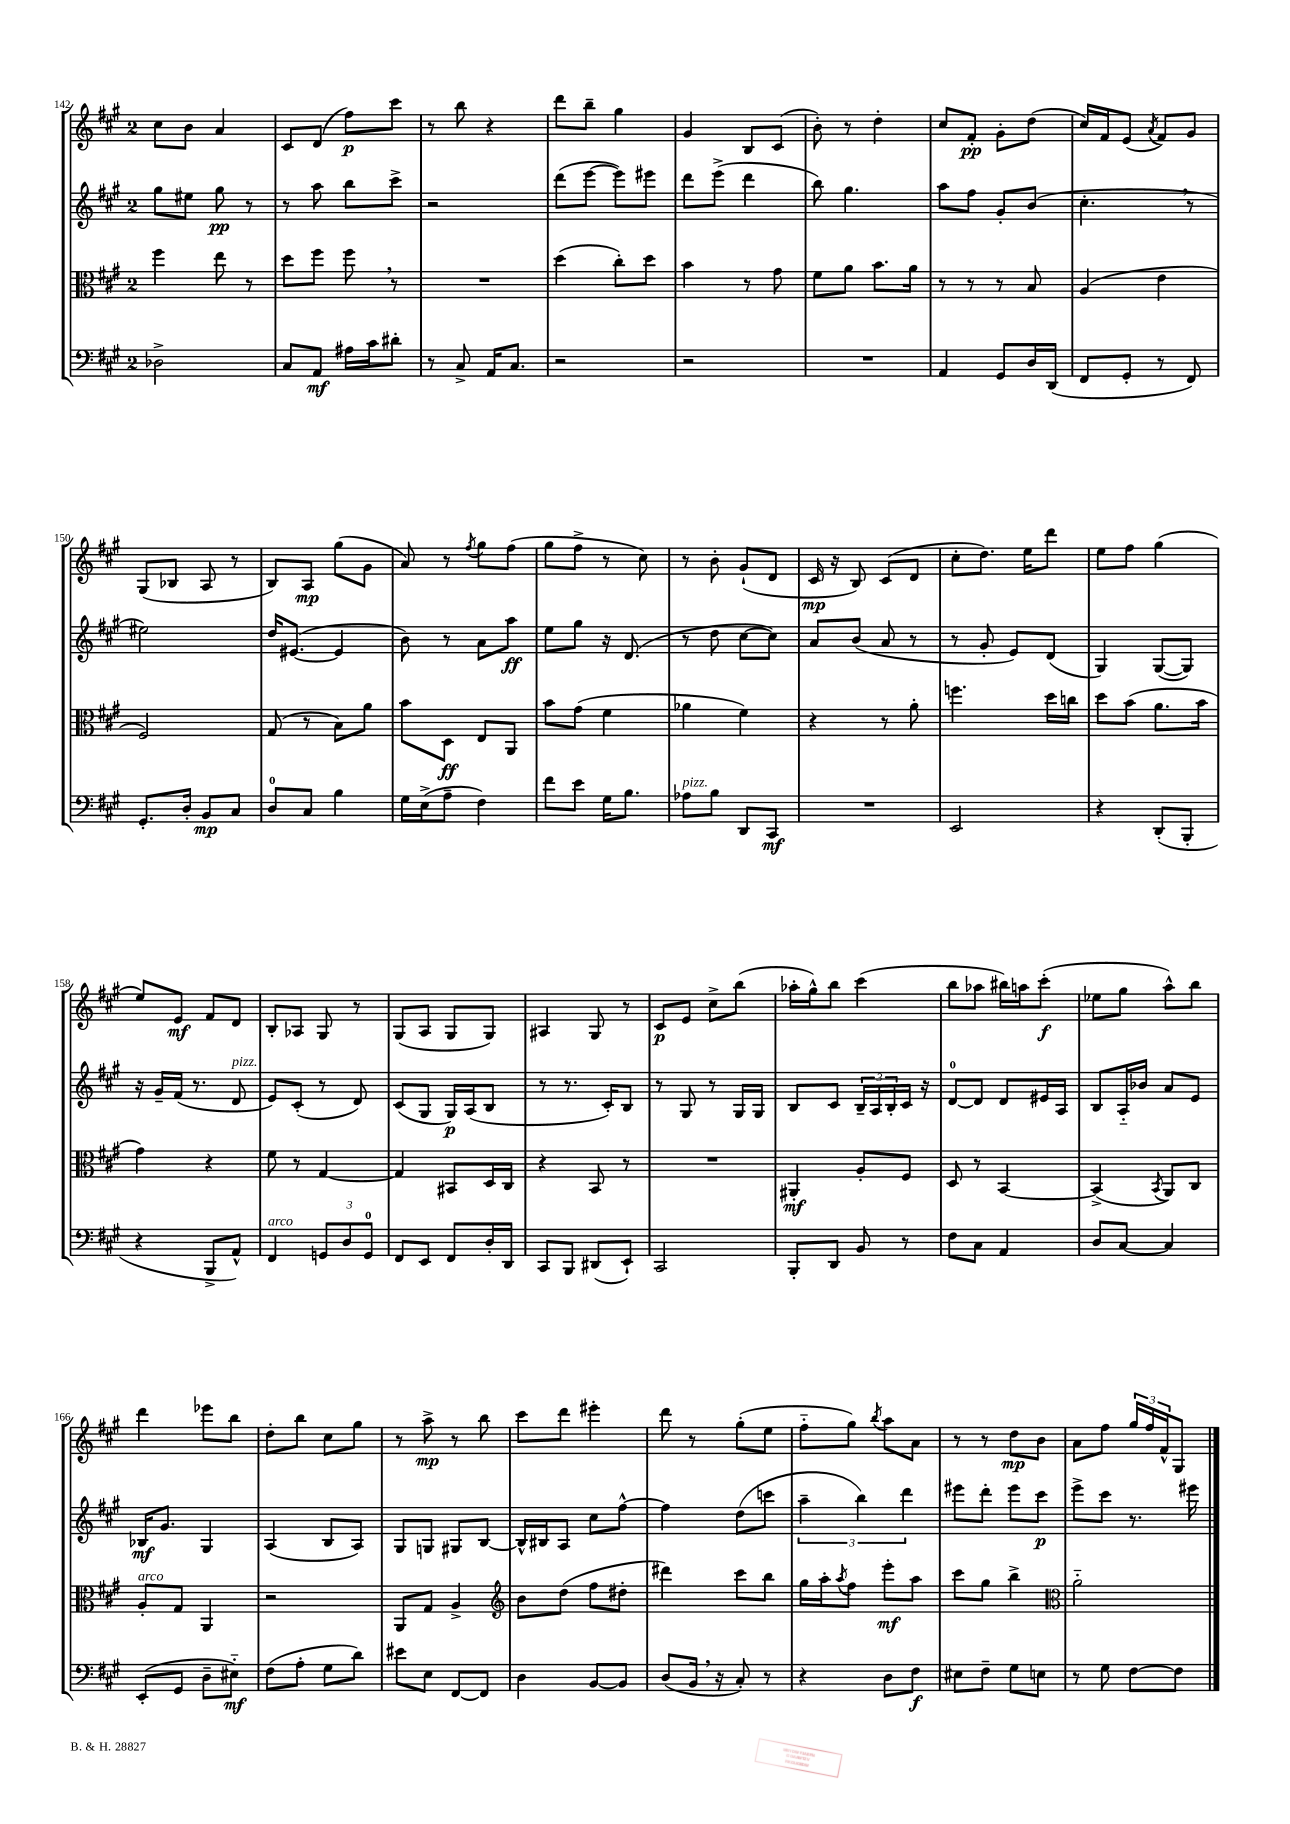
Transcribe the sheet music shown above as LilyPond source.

<<
\new StaffGroup <<
\new Staff = "s0" {
    \clef treble \key a \major \once \override Staff.TimeSignature.style = #'single-digit \time 2/4
    cis''8 b'8 a'4 |
    cis'8 d'8( fis''8\p) cis'''8 |
    r8 b''8 r4 |
    d'''8 b''8-- gis''4 |
    gis'4 b8 cis'8( |
    b'8-.) r8 d''4-. |
    cis''8 fis'8-.\pp gis'8-. d''8( |
    cis''16) fis'16 e'8( \acciaccatura { a'8 } fis'8) gis'8 |
    gis8( bes8 a8 r8 |
    b8) a8\mp gis''8( gis'8 |
    a'8) r8 \acciaccatura { fis''8 } gis''8 fis''8( |
    gis''8 fis''8-> r8 cis''8) |
    r8 b'8-. gis'8-!( d'8 |
    cis'16\mp r16 b8) cis'8( d'8 |
    cis''8-. d''8.) e''16 d'''8 |
    e''8 fis''8 gis''4( |
    e''8) e'8\mf fis'8 d'8 |
    b8-. aes8 gis8 r8 |
    gis8( a8 gis8 gis8) |
    ais4 gis8 r8 |
    cis'8\p e'8 cis''8-> b''8( |
    aes''16-. gis''16-^) b''8 cis'''4( |
    b''8 aes''8 bis''16) a''16 cis'''8-.\f( |
    ees''8 gis''8 a''8-^) b''8 |
    d'''4 ees'''8 b''8 |
    d''8-. b''8 cis''8 gis''8 |
    r8 a''8->\mp r8 b''8 |
    cis'''8 d'''8 eis'''4-. |
    d'''8 r8 gis''8-.( e''8 |
    fis''8-_ gis''8) \acciaccatura { b''8 } a''8 a'8 |
    r8 r8 d''8\mp b'8 |
    a'8 fis''8 \tuplet 3/2 { gis''16 fis''16 fis'16-^ } gis8 \bar "|." |
}
\new Staff = "s1" {
    \clef treble \key a \major \once \override Staff.TimeSignature.style = #'single-digit \time 2/4
    gis''8 eis''8 gis''8\pp r8 |
    r8 a''8 b''8 cis'''8-> |
    r2 |
    d'''8( e'''8~ e'''8) eis'''8 |
    d'''8 e'''8->( d'''4 |
    b''8) gis''4. |
    a''8 fis''8 gis'8-. b'8( |
    cis''4.-. \breathe r8 |
    eis''2) |
    d''16 eis'8.~( eis'4 |
    b'8) r8 a'8 a''8\ff |
    e''8 gis''8 r16 d'8.( |
    r8 d''8 cis''8~ cis''8) |
    a'8 b'8( a'8 r8 |
    r8 gis'8-. e'8) d'8( |
    gis4) gis8~( gis8) |
    r16 gis'16-- fis'16( r8. d'8^\markup { \italic "pizz." } |
    e'8) cis'8-.( r8 d'8) |
    cis'8( gis8 gis16\p) a16( b8 |
    r8 r8. cis'16-.) b8 |
    r8 gis8 r8 gis16 gis16 |
    b8 cis'8 \tuplet 3/2 { b16-- a16 b16-. } cis'16 r16 |
    d'8-0~ d'8 d'8 eis'16 a16 |
    b8 a16-_ bes'16 a'8 e'8 |
    bes16\mf gis'8. gis4 |
    a4( b8 a8) |
    gis8 g8 gis8 b8~ |
    b16-^ bis16 a8 cis''8 fis''8~-^ |
    fis''4 d''8( c'''8 |
    \tuplet 3/2 { a''4-- b''4) d'''4 } |
    eis'''8 d'''8-. eis'''8 cis'''8\p |
    e'''8-> cis'''8 r8. eis'''16 \bar "|." |
}
\new Staff = "s2" {
    \clef alto \key a \major \once \override Staff.TimeSignature.style = #'single-digit \time 2/4
    fis''4 e''8 r8 |
    d''8 fis''8 fis''8 \breathe r8 |
    R2 |
    d''4( cis''8-.) d''8 |
    b'4 r8 gis'8 |
    fis'8 a'8 b'8. a'16 |
    r8 r8 r8 b8 |
    a4( e'4 |
    fis2) |
    gis8( r8 b8) a'8 |
    b'8 d8\ff e8 a,8 |
    b'8 gis'8( fis'4 |
    aes'4 fis'4) |
    r4 r8 a'8-. |
    f''4. d''16 c''16 |
    d''8 b'8( a'8. b'16 |
    gis'4) r4 |
    fis'8 r8 gis4~ |
    gis4 bis,8 d16 cis16 |
    r4 b,8 r8 |
    R2 |
    ais,4-.\mf a8-. fis8 |
    d8 r8 b,4~ |
    b,4->( \acciaccatura { b,8 } a,8) cis8 |
    a8-.^\markup { \italic "arco" } gis8 a,4 |
    r2 |
    a,8 gis8 a4-> |
    \clef treble b'8 d''8( fis''8 dis''8-. |
    dis'''4) cis'''8 b''8 |
    gis''16 a''16-. \acciaccatura { a''8 } fis''8 e'''8-.\mf a''8 |
    cis'''8 gis''8 b''4-> |
    \clef alto a'2-_ \bar "|." |
}
\new Staff = "s3" {
    \clef bass \key a \major \once \override Staff.TimeSignature.style = #'single-digit \time 2/4
    des2-> |
    cis8 a,8\mf ais16 cis'16 dis'8-. |
    r8 cis8-> a,16 cis8. |
    r2 |
    r2 |
    R2 |
    a,4 gis,8 d16 d,16( |
    fis,8 gis,8-. r8 fis,8) |
    gis,8.-. d16-. b,8\mp cis8 |
    d8-0 cis8 b4 |
    gis16 e16->( a8-- fis4) |
    fis'8 e'8 gis16 b8. |
    aes8^\markup { \italic "pizz." } b8 d,8 cis,8\mf |
    R2 |
    e,2 |
    r4 d,8-.( b,,8-. |
    r4 b,,8-> a,8-^) |
    fis,4^\markup { \italic "arco" } \tuplet 3/2 { g,8 d8 g,8-0 } |
    fis,8 e,8 fis,8 d16-. d,16 |
    cis,8 b,,8 dis,8( e,8-!) |
    cis,2 |
    b,,8-. d,8 b,8 r8 |
    fis8 cis8 a,4 |
    d8 cis8~ cis4 |
    e,8-.( gis,8 d8-- eis8-_\mf) |
    fis8( a8-. gis8 d'8) |
    eis'8 e8 fis,8~ fis,8 |
    d4 b,8~ b,8 |
    d8( b,16 \breathe r16 cis8-.) r8 |
    r4 d8 fis8\f |
    eis8 fis8-- gis8 e8 |
    r8 gis8 fis8~ fis8 \bar "|." |
}
>>
>>
\layout { \context { \Score currentBarNumber = #142 } }
